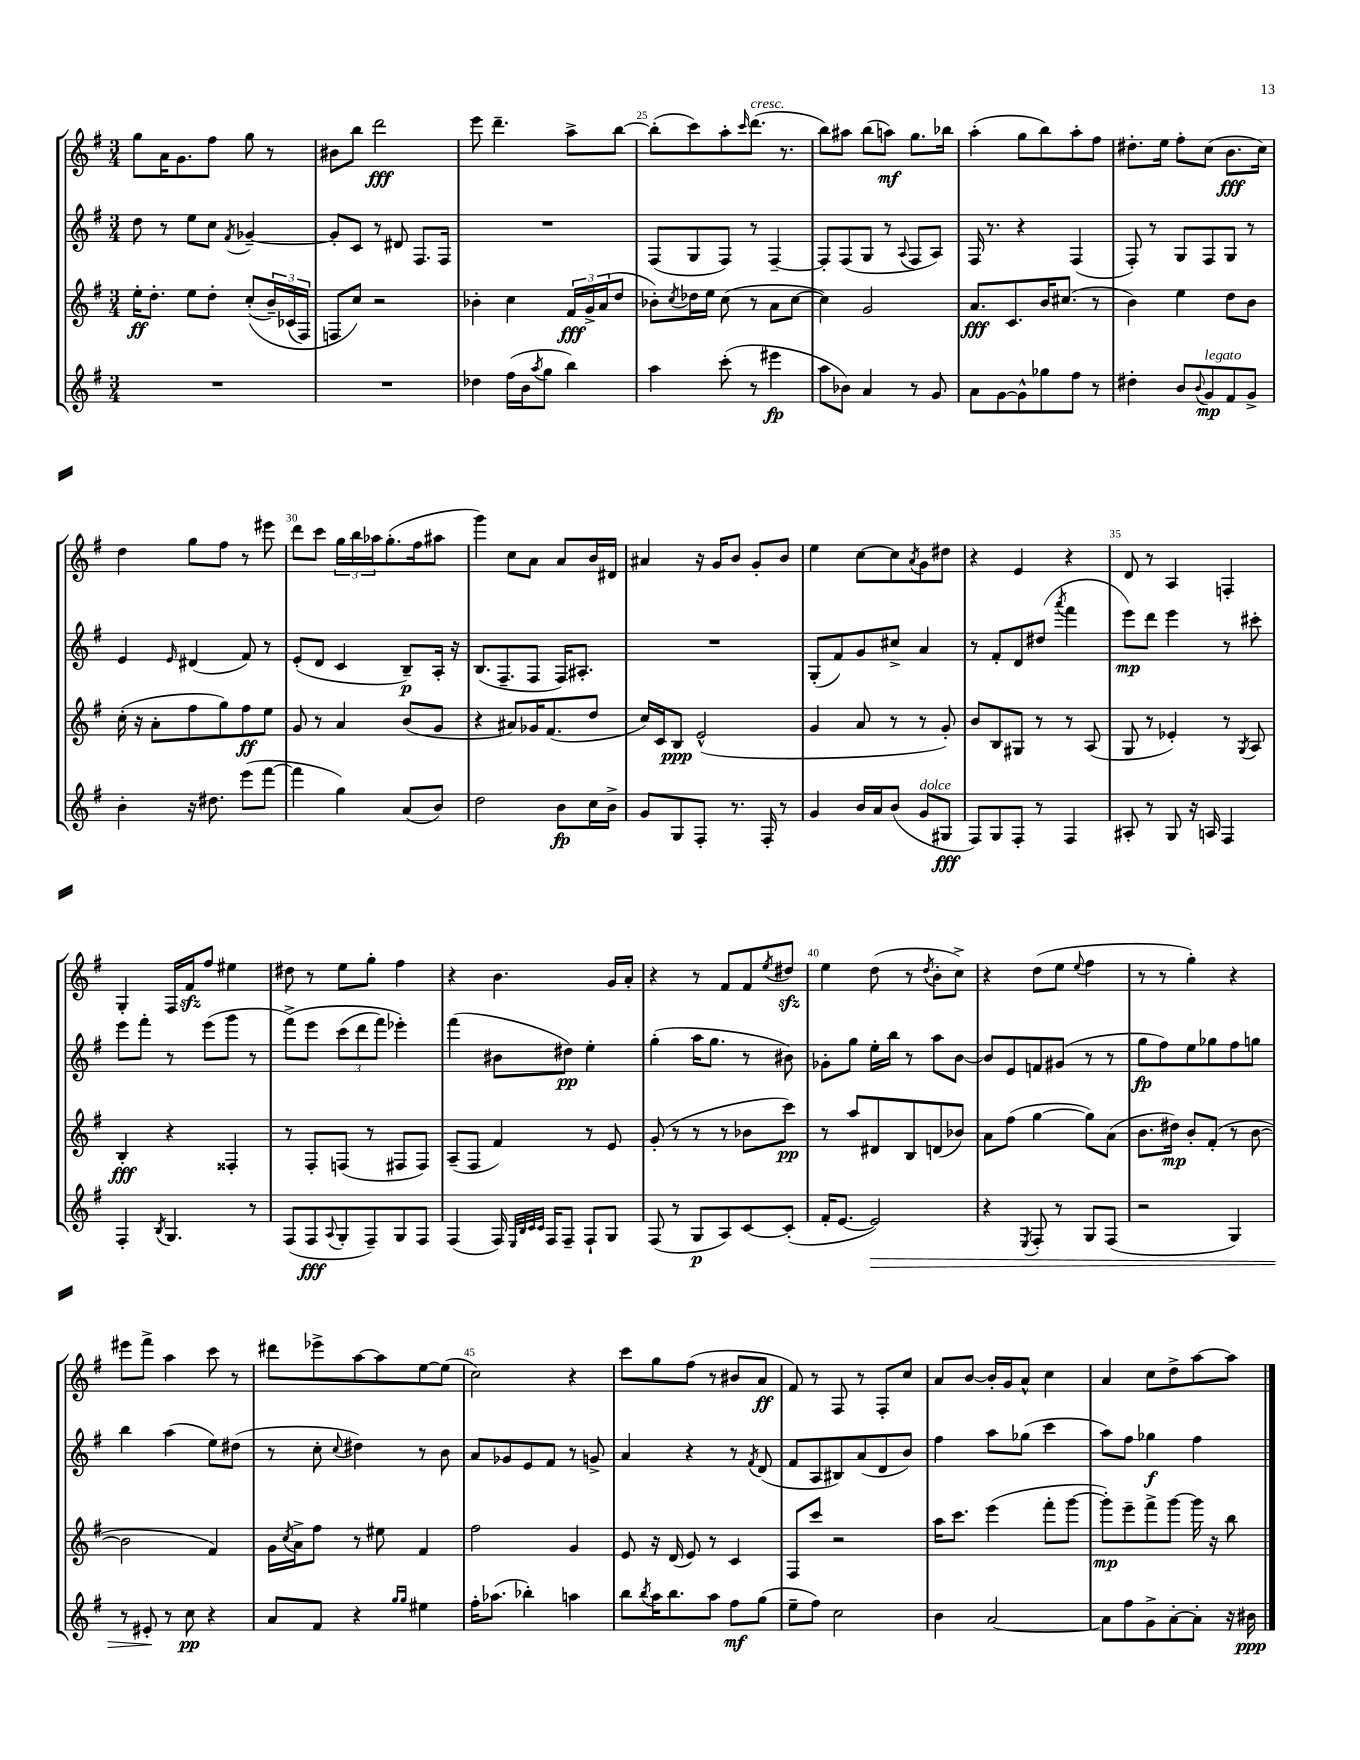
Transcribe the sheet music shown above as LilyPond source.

<<
\new StaffGroup <<
\new Staff = "s0" {
    \clef treble \key g \major \numericTimeSignature \time 3/4
    g''8 a'16 g'8. fis''8 g''8 r8 |
    bis'8 b''8 d'''2\fff |
    e'''8 d'''4.-- a''8-> b''8~ |
    b''8-.( c'''8) a''8-. \grace { c'''16 } d'''8.^\markup { \italic "cresc." }( r8. |
    b''8) ais''8 b''8( a''8\mf) g''8. bes''16 |
    a''4-.( g''8 b''8) a''8-. fis''8 |
    dis''8.-. e''16 fis''8-. c''8( b'8.\fff c''16) |
    d''4 g''8 fis''8 r8 eis'''8 |
    d'''8 c'''8 \tuplet 3/2 { g''16 b''16 aes''16 } g''8.-.( fis''16 ais''8 |
    g'''4) c''8 a'8 a'8 b'16 dis'16 |
    ais'4 r16 g'16 b'8 g'8-. b'8 |
    e''4 c''8~ c''8 \acciaccatura { a'8 } g'8 dis''8 |
    r4 e'4 r4 |
    d'8 r8 a4 f4-. |
    g4-. fis16 fis'16\sfz fis''8 eis''4 |
    dis''8 r8 e''8 g''8-. fis''4 |
    r4 b'4. g'16 a'16-. |
    r4 r8 fis'8 fis'8 \acciaccatura { e''8 } dis''8\sfz |
    e''4 d''8( r8 \acciaccatura { d''8 } b'8-. c''8->) |
    r4 d''8( e''8 \appoggiatura { e''8 } fis''4 |
    r8 r8 g''4-.) r4 |
    eis'''8 fis'''8-> a''4 c'''8 r8 |
    dis'''8 ees'''8-> a''8~ a''8 e''8~ e''8( |
    c''2) r4 |
    c'''8 g''8 fis''8( r8 bis'8 a'8\ff |
    fis'8) r8 fis8 r8 fis8-. c''8 |
    a'8 b'8~ b'16-. g'16 a'8-^ c''4 |
    a'4 c''8 d''8-> a''8~ a''8 \bar "|." |
}
\new Staff = "s1" {
    \clef treble \key g \major \numericTimeSignature \time 3/4
    d''8 r8 e''8 c''8 \acciaccatura { fis'8 } ges'4~-- |
    ges'8-. c'8 r8 dis'8 fis8. fis16 |
    R2. |
    fis8( g8 fis8) r8 fis4~-- |
    fis8-. fis8( g8 r8 \appoggiatura { a8 } fis8 a8) |
    fis16 r8. r4 fis4( |
    fis8-.) r8 g8 fis8 g8 r8 |
    e'4 \grace { e'16 } dis'4( fis'8) r8 |
    e'8-.( d'8 c'4 b8--\p) a16-. r16 |
    b8.( fis8.-- fis8 fis16) ais8.-. |
    R2. |
    g8-.( fis'8) g'8 cis''8-> a'4 |
    r8 fis'8-. d'8 dis''8( \acciaccatura { a'''8 } fis'''4 |
    e'''8\mp) d'''8 e'''4 r8 cis'''8-. |
    e'''8 fis'''8-. r8 e'''8( g'''8 r8 |
    fis'''8->)\( e'''8 \tuplet 3/2 { c'''8( d'''8 fis'''8) } ees'''4-.\) |
    fis'''4( bis'8 dis''8\pp) e''4-. |
    g''4-.( a''16 g''8. r8 bis'8) |
    ges'8-. g''8 e''16-. b''16 r8 a''8 b'8~ |
    b'8 e'8 f'8 gis'8( r8 r8 |
    g''8\fp fis''8) e''8 ges''8 fis''8 g''8 |
    b''4 a''4( e''8) dis''8( |
    r8 c''8-. \appoggiatura { c''8 } dis''4) r8 b'8 |
    a'8 ges'8 e'8 fis'8 r8 g'8-> |
    a'4 r4 r8 \acciaccatura { fis'8 } d'8( |
    fis'8 a8 bis8) a'8( d'8 b'8) |
    fis''4 a''8 ges''8( c'''4 |
    a''8) fis''8 ges''4\f fis''4 \bar "|." |
}
\new Staff = "s2" {
    \clef treble \key g \major \numericTimeSignature \time 3/4
    e''16-.\ff d''8.-. e''8 d''8-. c''8-.(\( \tuplet 3/2 { b'16--) ces'16( fis16) } |
    f8 c''8\) r2 |
    bes'4-. c''4 \tuplet 3/2 { fis'16\fff g'16-> a'16( } d''8 |
    bes'8-.) \acciaccatura { c''8 } des''16 e''16 c''8( r8 a'8 c''8~ |
    c''4) g'2 |
    a'8.\fff c'8. b'16 cis''8.( r8 |
    b'4) e''4 d''8 b'8 |
    c''16-.( r16 a'8-. fis''8 g''8) fis''8\ff e''8 |
    g'8 r8 a'4 b'8( g'8 |
    r4 ais'8) ges'16 fis'8.( d''8 |
    c''16) c'16 b8\ppp e'2-^( |
    g'4 a'8 r8 r8 g'8-.) |
    b'8 b8 gis8 r8 r8 a8( |
    g8 r8 ees'4-.) r8 \acciaccatura { g8 } a8 |
    b4-.\fff r4 fisis4-. |
    r8 fis8-. f8( r8 fis8 fis8) |
    a8--( fis8 fis'4) r8 e'8 |
    g'8-.( r8 r8 r8 bes'8 c'''8\pp) |
    r8 a''8 dis'8 b8 d'8( bes'8) |
    a'8 fis''8( g''4~ g''8) a'8( |
    b'8. dis''16\mp) b'8-. fis'8-.( r8 b'8~ |
    b'2 fis'4) |
    g'16 \acciaccatura { c''8 } a'16-> fis''8 r8 eis''8 fis'4 |
    fis''2 g'4 |
    e'8 r16 d'16( e'8) r8 c'4 |
    fis8 c'''8 r2 |
    a''16 c'''8. e'''4( fis'''8-. g'''8~ |
    g'''8-.\mp) e'''8-- fis'''8-> g'''8~ g'''16 r16 b''8 \bar "|." |
}
\new Staff = "s3" {
    \clef treble \key g \major \numericTimeSignature \time 3/4
    R2. |
    R2. |
    des''4 fis''16( b'16 \acciaccatura { a''8 } g''8 b''4) |
    a''4 c'''8-.( r8 eis'''4\fp |
    a''8 bes'8) a'4 r8 g'8 |
    a'8 g'8~ g'8-^ ges''8 fis''8 r8 |
    dis''4-. b'8 \appoggiatura { b'8 } g'8\mp^\markup { \italic "legato" } fis'8 g'8-> |
    b'4-. r16 dis''8. e'''8( fis'''8~ |
    fis'''4 g''4) a'8( b'8) |
    d''2 b'8\fp c''16 b'16-> |
    g'8 g8 fis8-. r8. fis16-. r8 |
    g'4 b'16 a'16 b'8( g'8^\markup { \italic "dolce" } gis8\fff |
    fis8) g8 fis8-. r8 fis4 |
    ais8-. r8 g8 r16 a16 fis4 |
    fis4-. \acciaccatura { b8 } g4. r8 |
    fis8( fis8\fff \appoggiatura { a8 } g8-. fis8--) g8 fis8 |
    fis4( fis16) \grace { e32 b32 c'32 c'32 } fis16 fis8-- fis8-! g8 |
    fis8( r8 g8\p a8) c'8~ c'8-.( |
    fis'16-. e'8.~ e'2\>) |
    r4 \acciaccatura { e8 } fis8-. r8 g8 fis8( |
    r2 g4) |
    r8 eis'8-.\! r8 c''8\pp r4 |
    a'8 fis'8 r4 \grace { g''16 g''16 } eis''4 |
    fis''16-. aes''8.( bes''4-.) a''4 |
    b''8 \acciaccatura { b''8 } a''16 b''8. a''8 fis''8\mf g''8( |
    e''8-- fis''8) c''2 |
    b'4 a'2~ |
    a'8 fis''8 g'8-> a'8~-. a'8-. r16 bis'16\ppp \bar "|." |
}
>>
>>
\layout { \context { \Score currentBarNumber = #22 \override BarNumber.break-visibility = ##(#f #t #t) barNumberVisibility = #(every-nth-bar-number-visible 5) } }
